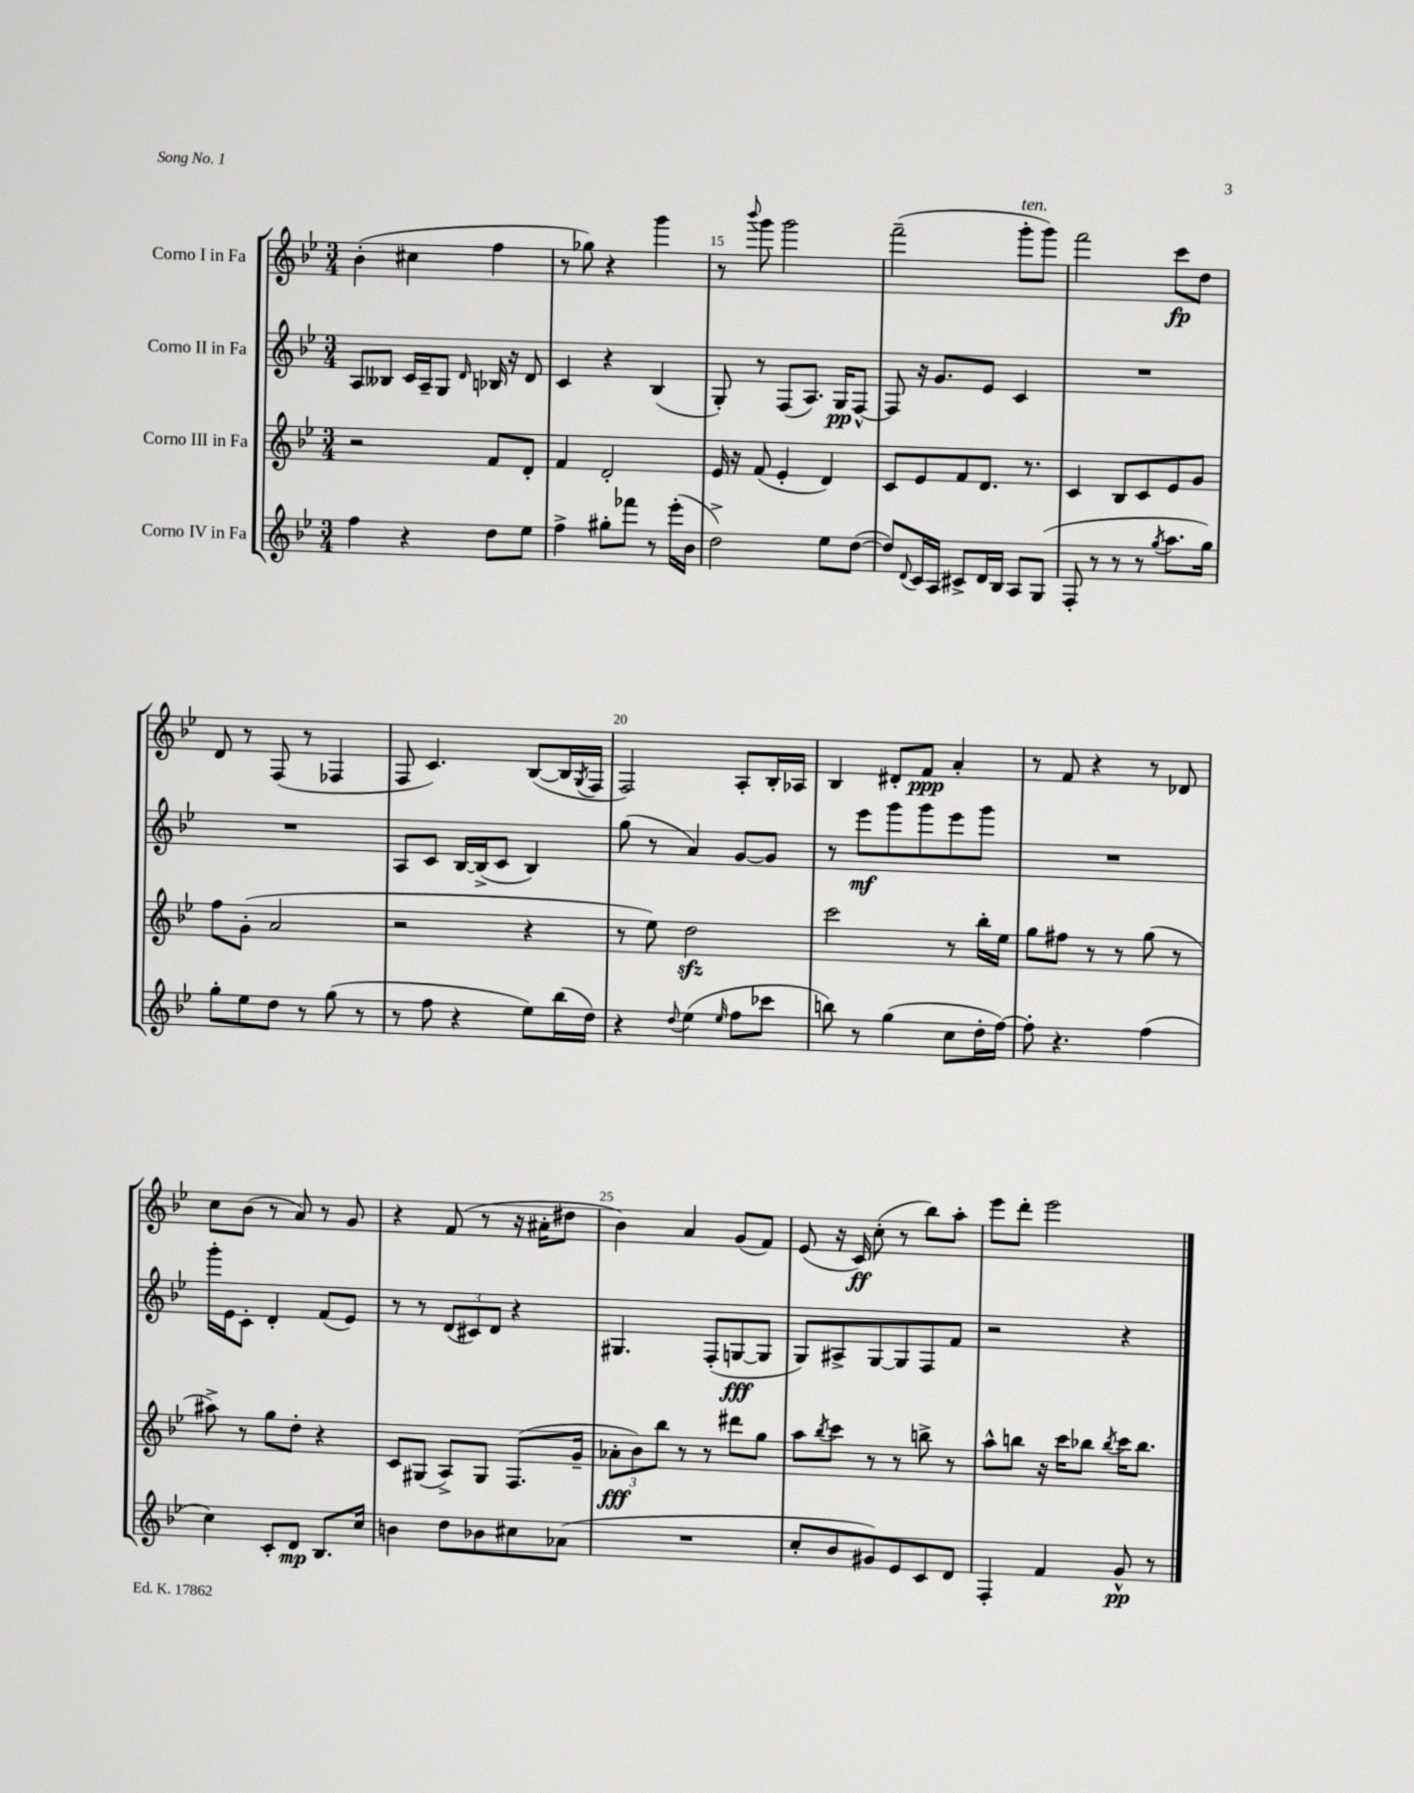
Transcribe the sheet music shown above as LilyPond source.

<<
\new StaffGroup <<
\new Staff = "s0" \with { instrumentName = "Corno I in Fa" } {
    \clef treble \key bes \major \numericTimeSignature \time 3/4
    bes'4-.( cis''4 f''4 |
    r8 ges''8) r4 g'''4 |
    r8 \appoggiatura { bes'''8 } g'''8 g'''2 |
    f'''2--( g'''8-.^\markup { \italic "ten." } g'''8) |
    f'''2 c'''8\fp d''8 |
    d'8 r8 f8( r8 fes4 |
    f8 c'4.) bes8~( bes16 \acciaccatura { g8 } f16 |
    f2) a8-. bes16-. aes16 |
    bes4 dis'8-. f'8\ppp a'4-. |
    r8 f'8 r4 r8 des'8 |
    c''8 bes'8( r8 a'8) r8 g'8 |
    r4 f'8( r8 r16 ais'16-. dis''8 |
    bes'4) a'4 g'8( f'8) |
    ees'8( r16 c'16\ff) c''8-.( r8 bes''8) a''8-. |
    ees'''8 d'''8-. ees'''2 \bar "|." |
}
\new Staff = "s1" \with { instrumentName = "Corno II in Fa" } {
    \clef treble \key bes \major \numericTimeSignature \time 3/4
    a8 beses8 c'16 a16-- g8 \grace { d'16 } bes16 r16 d'8 |
    c'4 r4 bes4( |
    g8-.) r8 f8( a8.) g16\pp f8~-^ |
    f8 r16 g'8. ees'8 c'4 |
    R2. |
    R2. |
    a8 c'8 bes16~ bes16->( c'8 bes4) |
    g''8( r8 a'4) g'8~ g'8 |
    r8 ees'''8\mf g'''8 g'''8 ees'''8 g'''8 |
    R2. |
    g'''16-. ees'16 c'8-. d'4-. f'8( ees'8) |
    r8 r8 \tuplet 3/2 { d'8( cis'8) d'8 } r4 |
    gis4. f8-.( g8~\fff g8 |
    g8) ais8-> g8~ g8 f8 f'8 |
    r2 r4 \bar "|." |
}
\new Staff = "s2" \with { instrumentName = "Corno III in Fa" } {
    \clef treble \key bes \major \numericTimeSignature \time 3/4
    r2 f'8 d'8-. |
    f'4 d'2-. |
    ees'16 r16 f'8( ees'4-. d'4) |
    c'8 ees'8 f'8 d'8. r8. |
    c'4 bes8 c'8 ees'8 g'8 |
    f''8 g'8-.( a'2 |
    r2 r4 |
    r8 ees''8) d''2\sfz |
    c'''2 r8 bes''16-. ees''16 |
    g''8 fis''8 r8 r8 g''8( r8 |
    ais''8->) r8 g''8 d''8-. r4 |
    c'8 gis8( a8->) gis8 f8.( g'16-- |
    \tuplet 3/2 { aes'8-.\fff bes'8) bes''8 } r8 r8 dis'''8 g''8 |
    a''8 \acciaccatura { bes''8 } c'''8 r8 r8 b''8-> r8 |
    a''8-^ b''8 r16 c'''16 bes''8 \acciaccatura { bes''8 } c'''16 bes''8. \bar "|." |
}
\new Staff = "s3" \with { instrumentName = "Corno IV in Fa" } {
    \clef treble \key bes \major \numericTimeSignature \time 3/4
    f''4 r4 d''8 ees''8 |
    f''4-> gis''8-. fes'''8 r8 ees'''16-.( bes'16 |
    d''2->) ees''8 d''8~( |
    d''8) \appoggiatura { d'8 } c'16 a16 cis'8-> d'16 bes16 a8 g8( |
    f8-. r8 r8 r8 \acciaccatura { g''8 } a''8. g''16) |
    g''8-. ees''8 d''8 r8 g''8( r8 |
    r8 f''8 r4 ees''8) bes''16( d''16) |
    r4 \appoggiatura { d''8 } ees''4( \grace { ees''16 } f''8 ces'''8 |
    b''8) r8 g''4( c''8 d''16-. f''16~) |
    f''8-. r4. f''4( |
    c''4) c'8-. d'8\mp bes8. c''16 |
    b'4 d''8 bes'8 cis''8 aes'8( |
    R2. |
    c''8-. bes'8 gis'8) ees'8 c'8 d'8 |
    f4-. f'4 g'8-^\pp r8 \bar "|." |
}
>>
>>
\layout { \context { \Score currentBarNumber = #13 \override BarNumber.break-visibility = ##(#f #t #t) barNumberVisibility = #(every-nth-bar-number-visible 5) } }
